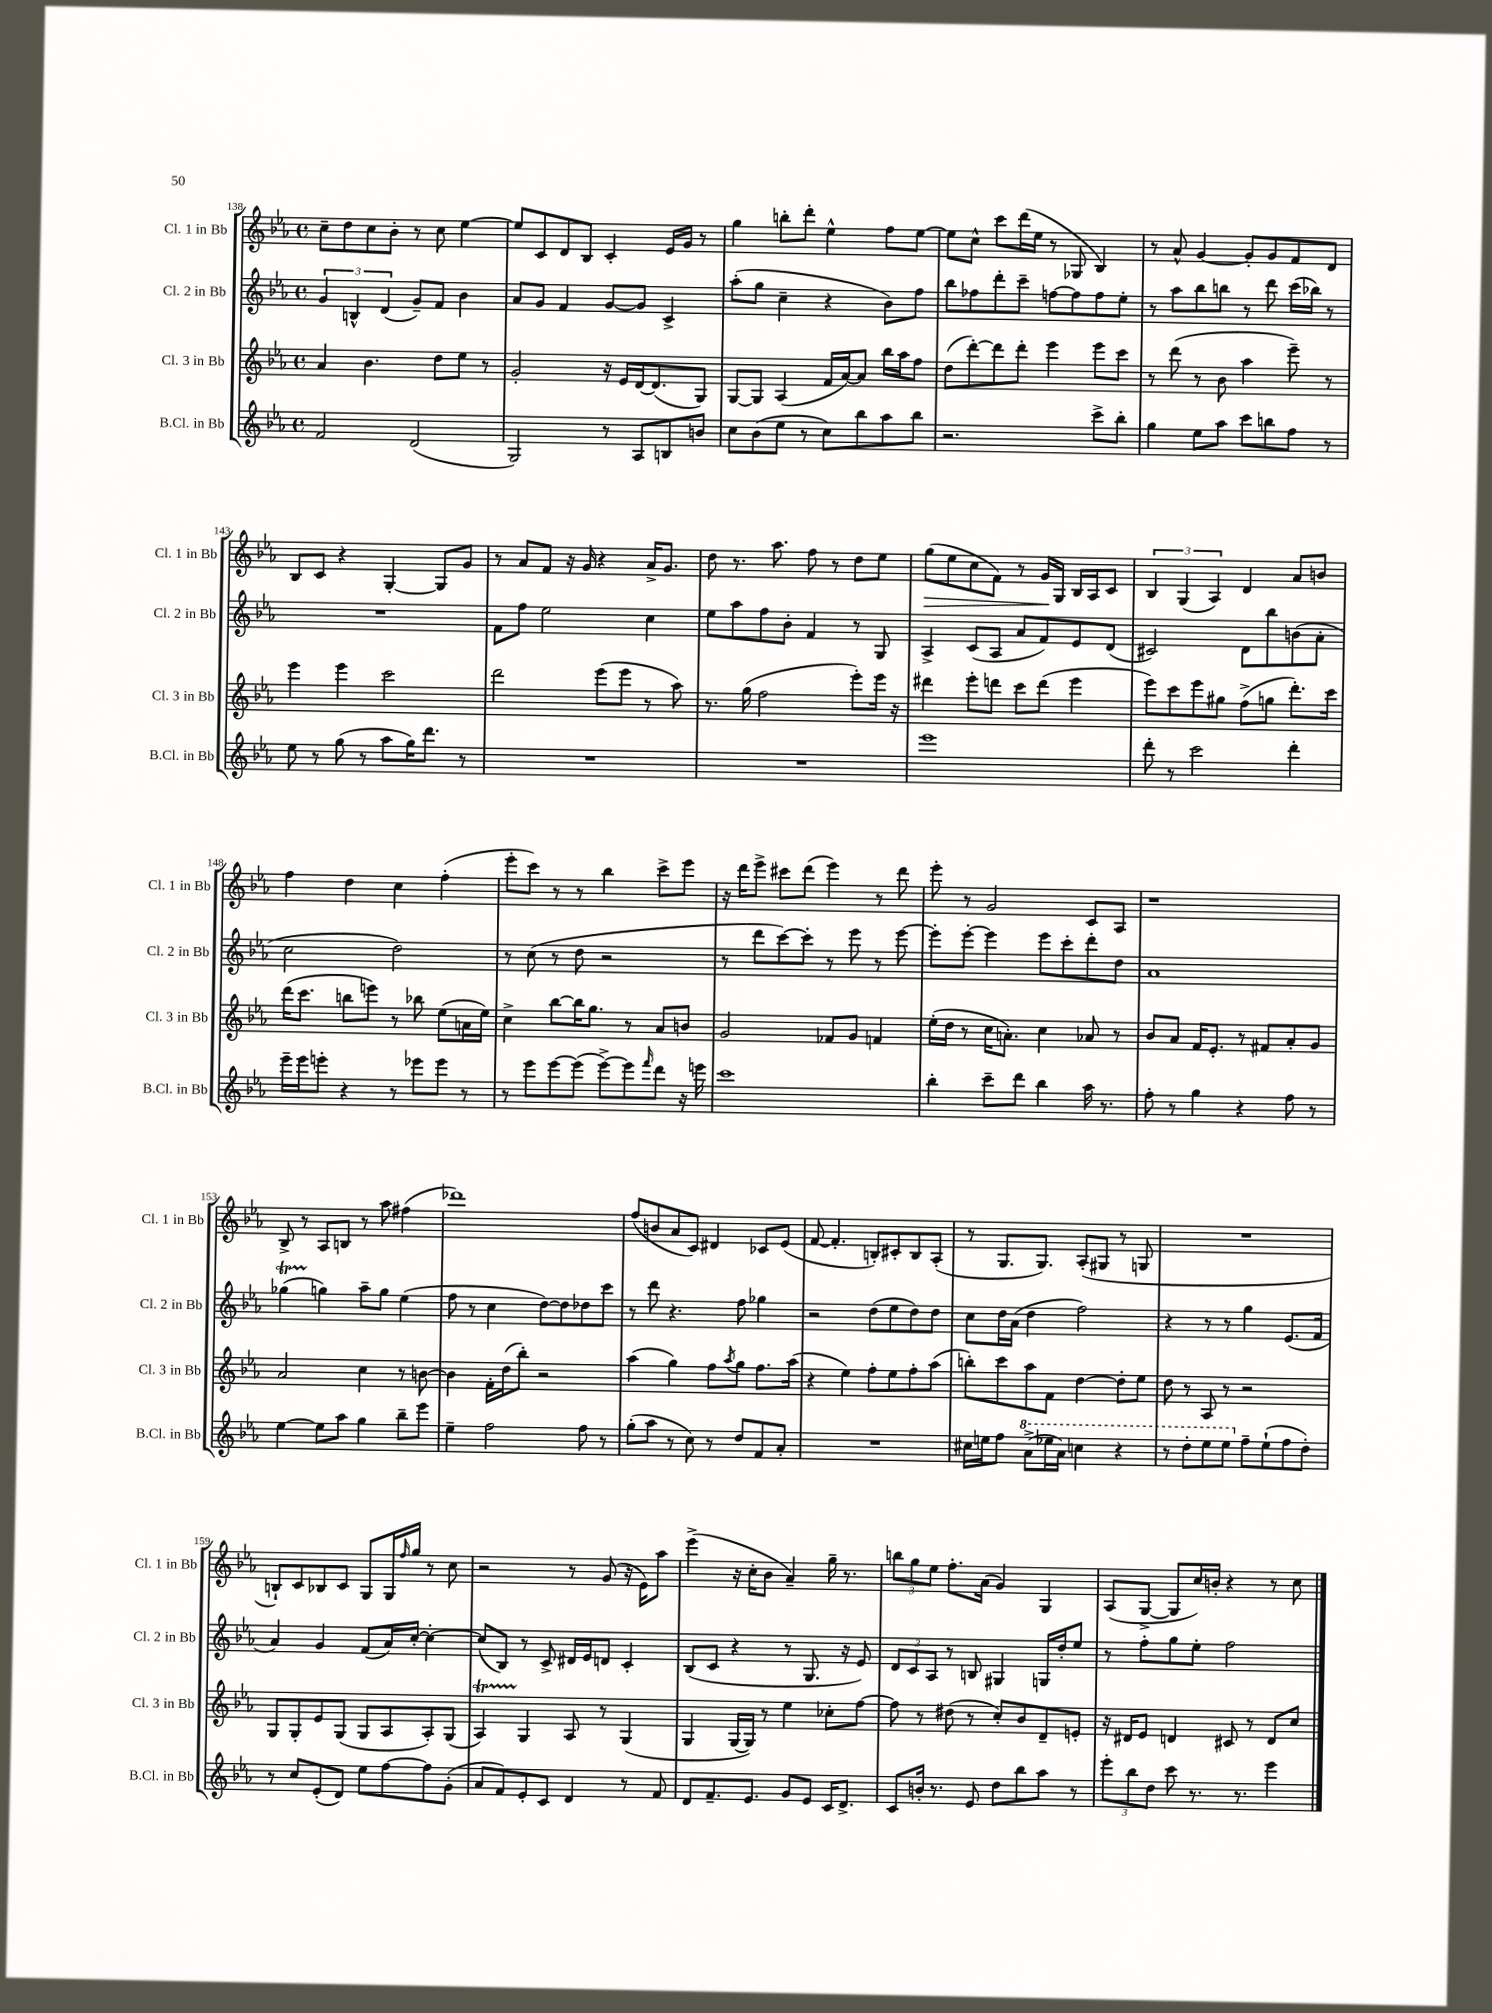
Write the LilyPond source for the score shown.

<<
\new StaffGroup <<
\new Staff = "s0" \with { instrumentName = "Cl. 1 in Bb" shortInstrumentName = "Cl. 1 in Bb" } {
    \clef treble \key ees \major \defaultTimeSignature \time 4/4
    c''8-- d''8 c''8 bes'8-. r8 c''8 ees''4~ |
    ees''8 c'8 d'8 bes8 c'4-. ees'16 g'16 r8 |
    g''4 b''8-. d'''8-. ees''4-^ f''8 ees''8~ |
    ees''8 c''8-^ c'''8 d'''16( ees''16 r8 ges8 bes4) |
    r8 aes'8-^ g'4~ g'8-. g'8 f'8 d'8 |
    bes8 c'8 r4 g4~-. g8 g'8 |
    r8 aes'8 f'8 r16 g'16 r4 aes'16-> g'8. |
    d''8 r8. aes''8. f''8 r8 d''8 ees''8 |
    g''8\>( ees''8 c''8 f'8) r8 g'16\! g16 bes16 aes16 c'8 |
    \tuplet 3/2 { bes4 g4( aes4) } d'4 aes'8 b'8 |
    f''4 d''4 c''4 f''4-.( |
    ees'''8-. c'''8) r8 r8 bes''4 c'''8-> ees'''8 |
    r16 d'''16 ees'''8-> cis'''8 d'''8( ees'''4) r8 d'''8 |
    ees'''8-. r8 g'2 c'8 aes8 |
    r1 |
    bes8-> r8 aes8 b8 r8 aes''8 fis''4( |
    des'''1) |
    f''8( b'8 aes'8 c'8) dis'4 ces'8 ees'8( |
    f'8~ f'4.-. b8-.) cis'8-. b8 aes8-.( |
    r8 g8. g8.) aes8-.( gis8 r8 g8 |
    R1 |
    b8-!) c'8 bes8 c'8 g8 g16 \grace { f''16 } g''16 r8 c''8 |
    r2 r8 g'8( r16 ees'16) aes''8 |
    ees'''4->( r16 c''16-. bes'8 aes'4--) g''16-- r8. |
    \tuplet 3/2 { b''8 g''8 ees''8 } f''8.-. aes'16( g'4) g4 |
    aes8( g8~-> g8 c''16) b'16-. r4 r8 c''8 \bar "|." |
}
\new Staff = "s1" \with { instrumentName = "Cl. 2 in Bb" shortInstrumentName = "Cl. 2 in Bb" } {
    \clef treble \key ees \major \defaultTimeSignature \time 4/4
    \tuplet 3/2 { g'4 b4-^ d'4( } g'8--) f'8 bes'4 |
    aes'8 g'8 f'4 g'8~ g'8 c'4-> |
    aes''8-.( g''8 c''4-- r4 bes'8) f''8 |
    bes''8 fes''8 d'''8-. c'''8-- f''8~ f''8 f''8 ees''8-. |
    r8 aes''8 bes''8 b''8 r8 d'''8 c'''16( bes''16) r8 |
    R1 |
    f'8 f''8 ees''2 c''4 |
    ees''8 aes''8 f''8 bes'8-. f'4 r8 g8 |
    aes4-> c'8( aes8 aes'8 f'8) ees'8 d'8( |
    cis'2) d'8 bes''8 b'8( aes'8-. |
    c''2 d''2) |
    r8 c''8( r8 d''8 r2 |
    r8 d'''8 c'''8~) c'''8-. r8 ees'''8 r8 ees'''8~ |
    ees'''8-. ees'''8~-. ees'''4 ees'''8 c'''8-. d'''8-. d''8 |
    aes'1 |
    ges''4\startTrillSpan( g''4\stopTrillSpan) aes''8-- g''8 ees''4( |
    f''8 r8 c''4 d''8~) d''8 des''8 c'''8 |
    r8 d'''8 r4. f''8 ges''4 |
    r2 d''8( ees''8 d''8) d''8 |
    c''8 d''16 aes'16( d''4 f''2) |
    r4 r8 r8 g''4 ees'8.( f'16 |
    aes'4) g'4 f'8( aes'16) c''16~-. c''4~-. |
    c''8( bes8) r8 c'8-> dis'16 ees'16 d'8 c'4-. |
    bes8( c'8 r4 r8 g8. r16 ees'8) |
    \tuplet 3/2 { d'8 c'8 aes8 } r8 b8 gis4 g16 d''16-. ees''8 |
    r8 f''8-. g''8 ees''8-. f''2 \bar "|." |
}
\new Staff = "s2" \with { instrumentName = "Cl. 3 in Bb" shortInstrumentName = "Cl. 3 in Bb" } {
    \clef treble \key ees \major \defaultTimeSignature \time 4/4
    aes'4 bes'4. d''8 ees''8 r8 |
    g'2-. r16 ees'16 d'16~ d'8.( g8) |
    g8~ g8 aes4( f'16 aes'16~) aes'8 bes''16 aes''16 f''8 |
    d''8( d'''8~-.) d'''8 d'''8-. ees'''4 ees'''8 c'''8 |
    r8 d'''8( r8 bes'8 aes''4 ees'''8--) r8 |
    ees'''4 ees'''4 c'''2 |
    d'''2 ees'''8( ees'''8 r8 aes''8) |
    r8. g''16( f''2 ees'''8-.) ees'''16 r16 |
    dis'''4 ees'''8-. d'''8 c'''8 d'''8( ees'''4 |
    ees'''8) c'''8 ees'''8 gis''8 f''8->( g''8 d'''8.-.) c'''16 |
    d'''16( c'''8. b''8 e'''8) r8 bes''8 ees''8( a'16 ees''16) |
    c''4-> bes''8~ bes''16 g''8. r8 aes'8 b'8 |
    g'2 fes'8 g'8 f'4 |
    ees''16-.( d''16 r8 c''16 a'8.-.) c''4 aes'8 r8 |
    bes'8 aes'8 f'16 ees'8.-. r8 fis'8 aes'8-. g'8 |
    aes'2 c''4 r8 b'8~ |
    b'4 f'16-. d''16( bes''8-.) r2 |
    aes''4( g''4) f''8 \acciaccatura { aes''8 } g''8 f''8. aes''16( |
    r4 ees''4) f''8-. ees''8 f''8-. aes''8( |
    b''8-.) c'''8 aes''8 f'8 d''4~ d''8-. ees''8 |
    d''8 r8 aes8 r8 r2 |
    g8 g8-. ees'8 g8( g8 aes8 aes8-.) g8( |
    aes4\startTrillSpan) g4\stopTrillSpan aes8 r8 g4( |
    g4 g16~ g16) r8 ees''4 ces''8-. f''8~ |
    f''8 r8 dis''8( r8 c''8-.) bes'8 d'8-- e'8-. |
    r16 dis'16 ees'8 d'4 cis'8 r8 d'8 c''8 \bar "|." |
}
\new Staff = "s3" \with { instrumentName = "B.Cl. in Bb" shortInstrumentName = "B.Cl. in Bb" } {
    \clef treble \key ees \major \defaultTimeSignature \time 4/4
    f'2 d'2( |
    g2) r8 aes8 b8 b'8 |
    c''8 bes'8( ees''8 r8 c''8) bes''8 aes''8 bes''8 |
    r2. c'''8-> bes''8-. |
    g''4 ees''8 aes''8 c'''8 b''8 f''8 r8 |
    ees''8 r8 g''8( r8 aes''8 g''16) d'''8. r8 |
    R1 |
    R1 |
    ees'''1 |
    d'''8-. r8 c'''2 d'''4-. |
    ees'''16-- ees'''16 e'''8-. r4 r8 ees'''8 ees'''8 r8 |
    r8 ees'''8 ees'''8~ ees'''8( ees'''8~->) ees'''8 \grace { f'''16 } d'''8 r16 e'''16 |
    c'''1 |
    bes''4-. c'''8-- d'''8 bes''4 aes''16 r8. |
    f''8-. r8 g''4 r4 f''8 r8 |
    ees''4~ ees''8 aes''8 g''4 bes''8-- ees'''8 |
    ees''4-- f''2 f''8 r8 |
    g''8-.( aes''8 r8 c''8) r8 d''8 f'8 aes'8-. |
    R1 |
    cis''16 e''16 f''8 \ottava #1 aes''8->( ees'''!16 aes''16) c'''!4 r4 |
    r8 d'''8-. ees'''8 ees'''8 \ottava #0 f''8-- ees''8-!( f''8 d''8-.) |
    r8 c''8 ees'8-.( d'8) ees''8 f''8~ f''8 g'8-.( |
    aes'8 f'8) ees'8-. c'8 d'4 r8 f'8 |
    d'8 f'8.-- ees'8. g'8 ees'8 c'16 d'8.-> |
    c'8 b'16-. r8. ees'8 d''8 bes''8 aes''8 r8 |
    \tuplet 3/2 { ees'''8-. bes''8 d''8 } c'''8 r8. r8. ees'''4 \bar "|." |
}
>>
>>
\layout { \context { \Score currentBarNumber = #138 } }
